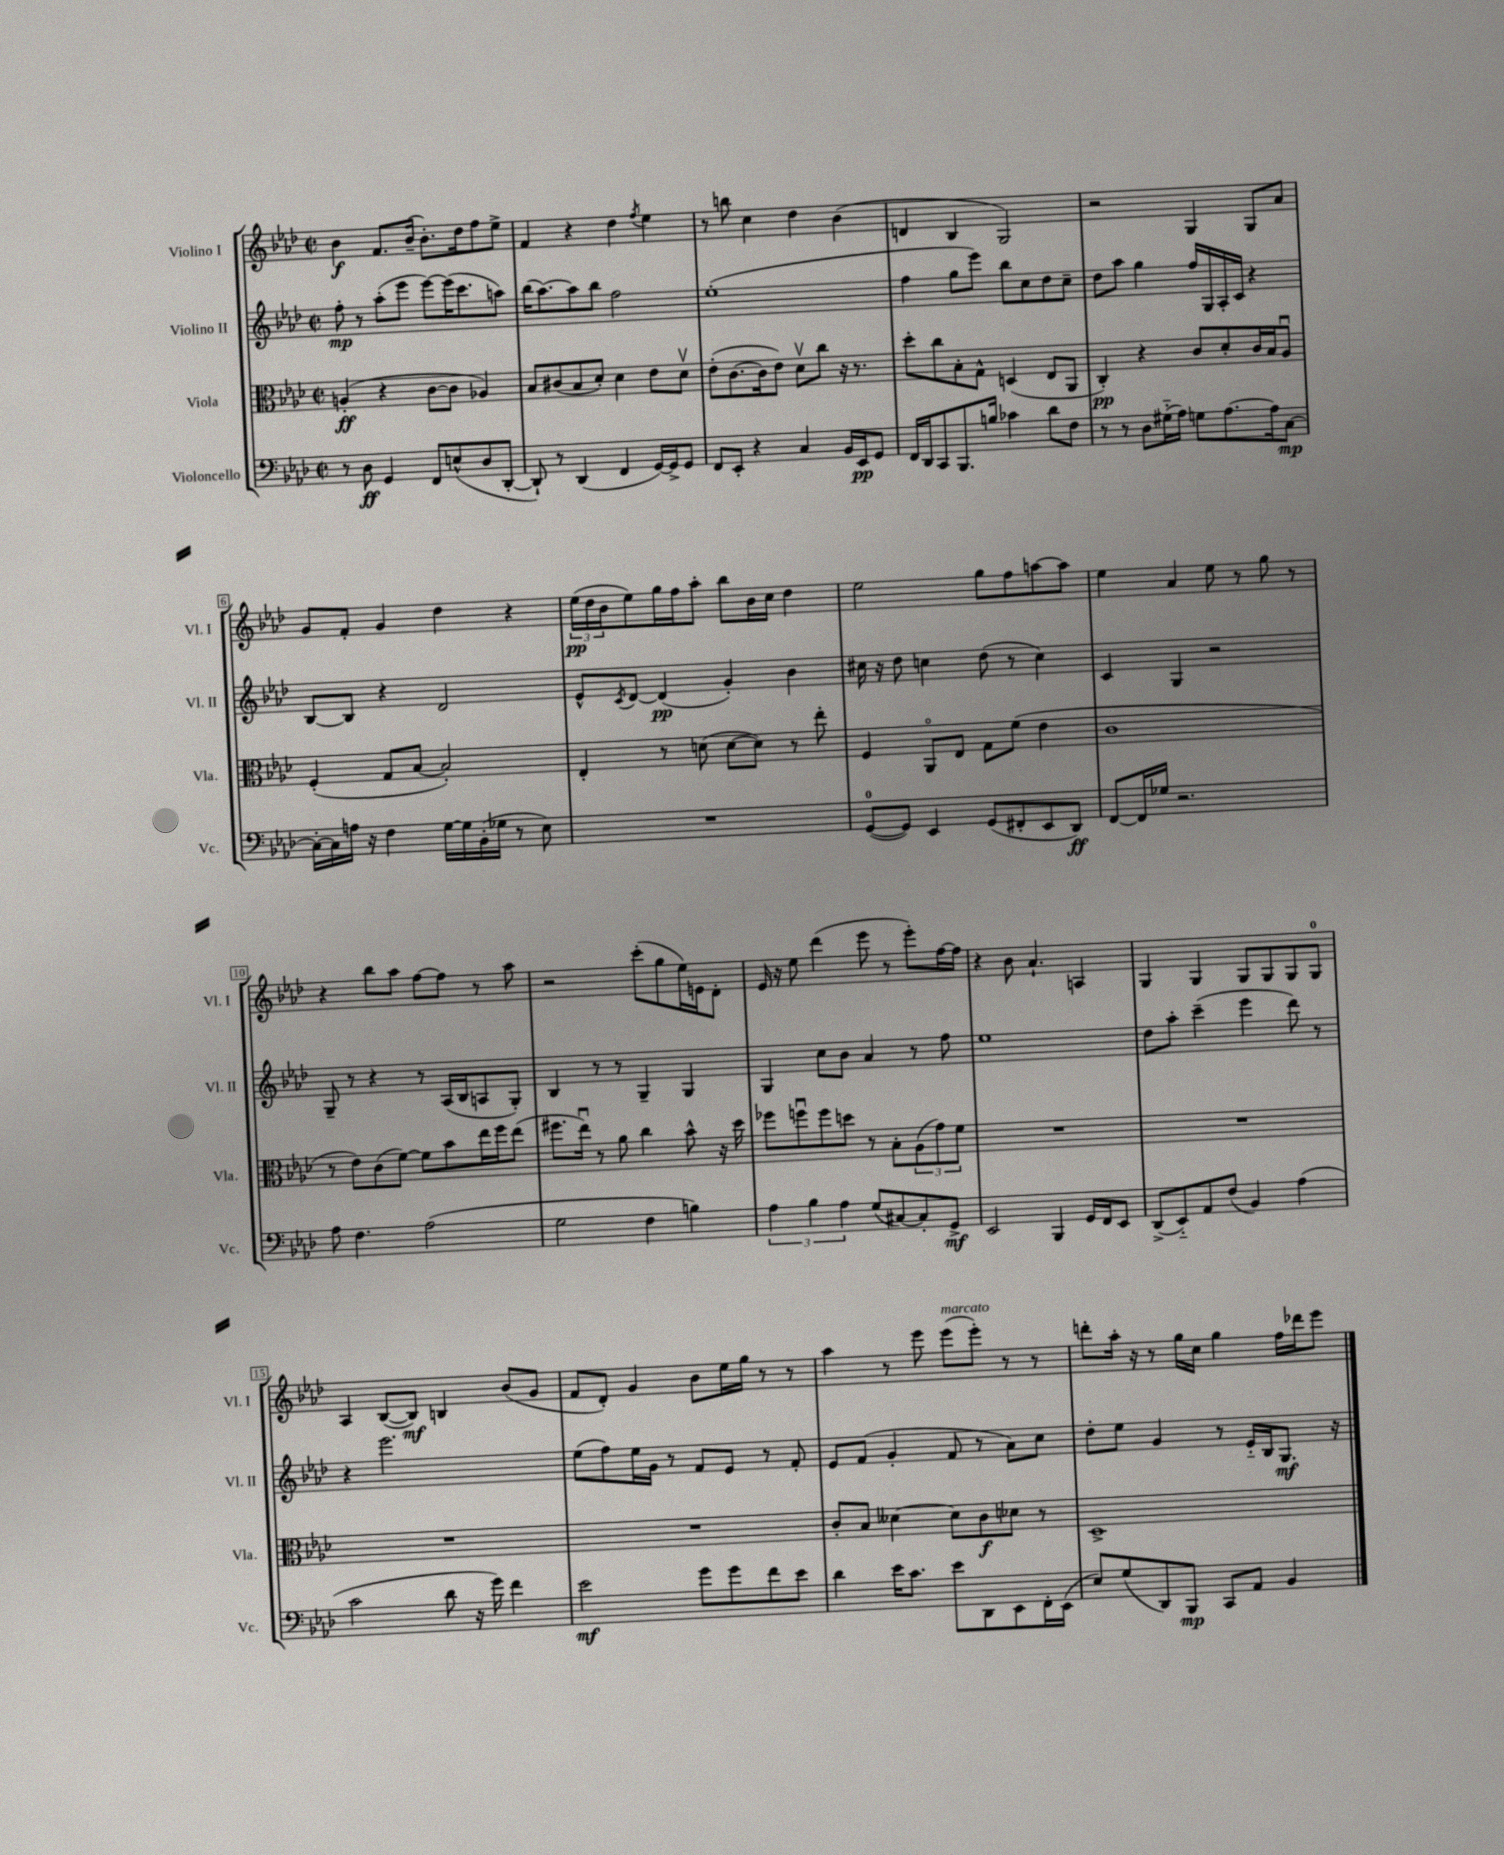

**kern	**kern	**kern	**kern
*staff4	*staff3	*staff2	*staff1
*clefF4	*clefC3	*clefG2	*clefG2
*k[b-e-a-d-]	*k[b-e-a-d-]	*k[b-e-a-d-]	*k[b-e-a-d-]
*M2/2	*M2/2	*M2/2	*M2/2
*met(c|)	*met(c|)	*met(c|)	*met(c|)
8r	(4A'	8ff'	4b-
8D-	.	8r	.
4GG	4r	(8aa-'	8.f
.	.	8eee-	.
.	.	.	(16b-~
8FF	[8c	[8eee-)	8.b-')
(8E^^	8c]	(16eee-]	.
.	.	8.ccc	16dd-
8D-	4A-)	.	8ff
[8DD-'	.	8aa)	8ee-^
=	=	=	=
8DD-`])	8B-	(16bb-	4f
.	.	[8.aa-)	.
8r	(8c#	.	.
(4DD-	8B-	8aa-]	4r
.	8d-')	8bb-	.
4FF	4d-	2ff	4dd-
.	.	.	8qff
[16GG)	8e-	.	4ee-
16GG^]	.	.	.
8GG	8d-v	.	.
=	=	=	=
8FF	(8e-'	(1ee-'	8r
8EE-'	[8.c	.	8bb
4r	.	.	4cc
.	16c]	.	.
.	8e-)	.	.
4C	8d-v	.	4dd-
.	8cc	.	.
16BB-	16r	.	(4b-
16EE-	8.r	.	.
8GG	.	.	.
=	=	=	=
16FF	8dd-'	4ff	4d
16DD-	.	.	.
8CC	8cc	.	.
8.BBB-	8B-'	8gg	4B-
.	8G^^	8eee-)	.
16B	.	.	.
4c-	(4D	8bb-	2G)
.	.	8cc	.
8d-	8E-	8dd-	.
8F	8AA-	8cc~	.
=	=	=	=
8r	4C')	8dd-	2r
8r	.	8aa-	.
8D-	4r	4gg	.
(16G#'~	.	.	.
16A-)	.	.	.
8G	8c	16ff	4G
.	.	16G	.
[8.A-	8d-'	16A-'	.
.	.	16c	.
.	16c	4r	8G
16A-]	16B-	.	.
[8C	8A-u	.	8a-
=	=	=	=
16C'_	(4F'	[8B-	8g
16C]	.	.	.
16A	.	8B-]	8f'
16r	.	.	.
4F	8G	4r	4g
.	[8B-	.	.
[16G	2B-'])	2d-	4dd-
16G]	.	.	.
(16BB-'	.	.	.
16G-	.	.	.
8r	.	.	4r
8E-)	.	.	.
=	=	=	=
1r	4E-'	8e-^^	(24ee-
.	.	.	24dd-
.	.	.	24b-
.	.	8qc	.
.	.	[8d-	8ee-)
.	8r	(4d-]	16gg
.	.	.	16ff
.	(8d	.	8aa-'
.	[8d	4g')	8bb-
.	8d])	.	16b-
.	.	.	16cc
.	8r	4b-	4dd-
.	8ee-'	.	.
=	=	=	=
([8GG	4F	16cc#	2ee-
.	.	16r	.
8GG])	.	8dd-	.
4EE-	8AA-o	4cc	.
.	8E-	.	.
(8GG	8G	(8dd-	8gg
8FF#'	(8f	8r	8ff
8EE-	4e-	4cc)	[8aa
8DD-)	.	.	8aa]
=	=	=	=
[8FF	1c	4c	4ee-
16FF]	.	.	.
16G-	.	.	.
2.r	.	4G	4a-
.	.	2r	8ee-
.	.	.	8r
.	.	.	8gg
.	.	.	8r
=	=	=	=
8A-	8r	8G~	4r
4.F	8e-)	8r	.
.	(8c	4r	8bb-
.	[8f)	.	8aa-
(2A-	8f]	8r	[8ff
.	8b-	(16A-	8ff]
.	.	16B-	.
.	16ee-	8A	8r
.	16ff	.	.
.	(8ee-	8G')	8aa-
=	=	=	=
2G	8.ff#	4B-	2r
.	16ee-u)	.	.
.	8r	8r	.
.	8a-	8r	.
4F	4cc	4G~	(8ccc'
.	.	.	8gg
4B)	8b-^^	4G	16ee-)
.	.	.	16e
.	16r	.	8d-'
.	16dd-	.	.
=	=	=	=
6A-	8ff-	4G	16e-
.	.	.	16r
.	8ffu	.	8ee-
6B-	.	.	.
.	8ff	8cc	(4ddd-
6A-	.	.	.
.	8dd	8b-	.
(8G	8r	4a-	8eee-
[8C#)	8B-'	.	8r
8C#']	(12A-	8r	8eee-')
.	12g)	.	.
8GG^	.	8ff	[16ff
.	12f	.	.
.	.	.	16ff]
=	=	=	=
2EE-	1r	1ee-	4r
.	.	.	8b-
.	.	.	4.a-`
4BBB-	.	.	.
16GG	.	.	4A
16FF	.	.	.
8EE-	.	.	.
=	=	=	=
(8DD-^	1r	8dd-	4G
8EE-'~)	.	8aa-'	.
8AA-	.	(4ccc~	4G
(8F	.	.	.
4BB-)	.	4eee-	8G
.	.	.	8G
(4A-	.	8ddd-)	8G
.	.	8r	8G
=	=	=	=
2c	1r	4r	4A-
.	.	2.eee-	([8B-
.	.	.	8B-])
8d-	.	.	4B
16r	.	.	.
16g)	.	.	.
4f	.	.	(8b-
.	.	.	8g
=	=	=	=
2e-	1r	(8ee-	8f
.	.	8ff)	8d-')
.	.	16ee-	4g
.	.	16g	.
.	.	8r	.
8g	.	8f	8b-
8g	.	8e-	16ee-
.	.	.	16gg
8f	.	8r	8r
8e-	.	8f'	8r
=	=	=	=
4d-	8c'	8e-	4aa-
.	8B-	(8f	.
16e-	[4d--	4g'	8r
8.c	.	.	.
.	.	.	8eee-
8e-	8d--]	8f	(8eee-
8DD-	8c	8r	8eee-')
8EE-	8d-	8a-)	8r
16FF'	8r	8cc	8r
(16EE-	.	.	.
=	=	=	=
8E-)	1D-^	8dd-'	8ddd'
(8G	.	8ee-	16aa-'
.	.	.	16r
8DD-)	.	4g	8r
8BBB-	.	.	16gg
.	.	.	16cc
8CC	.	8r	4gg
8AA-	.	16e-'~	.
.	.	16B-	.
4BB-	.	8.G	16ff
.	.	.	16ddd-
.	.	.	8eee-
.	.	16r	.
==	==	==	==
*-	*-	*-	*-
